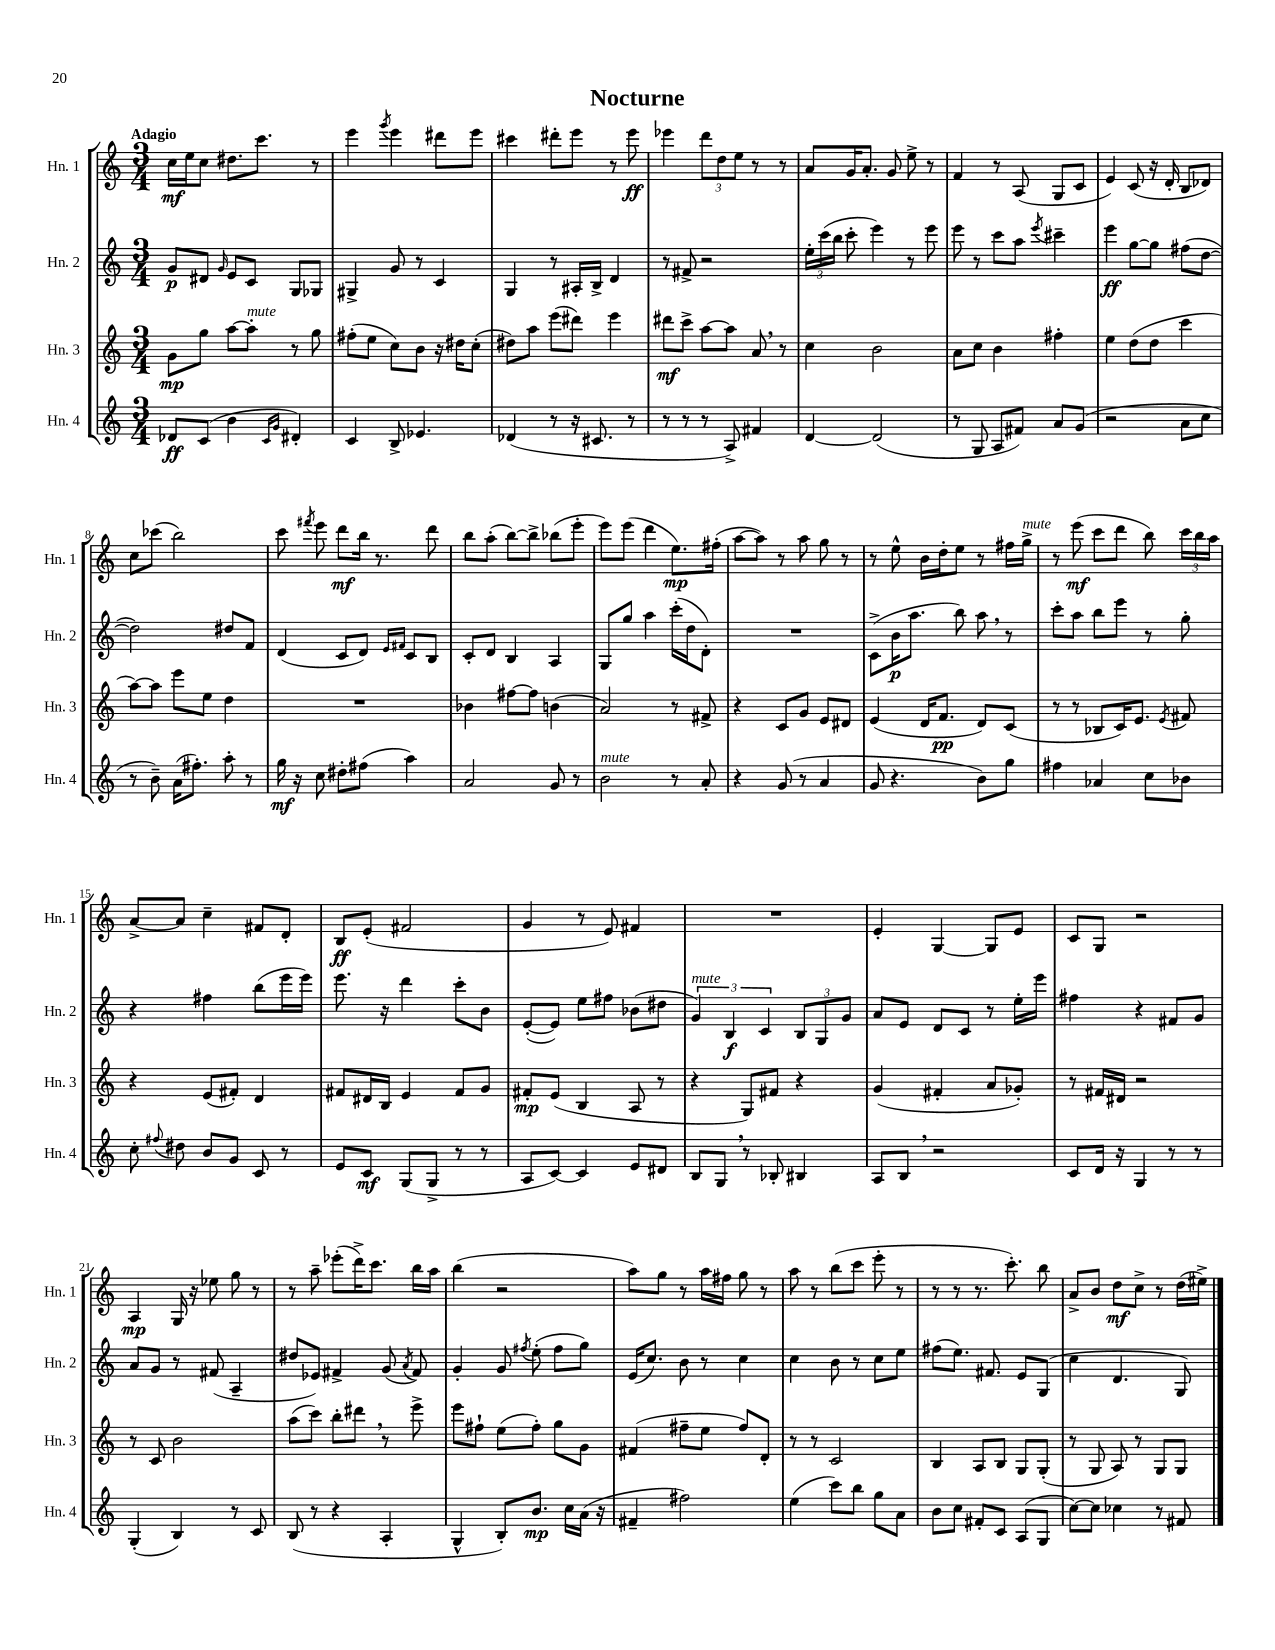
\header { title = "Nocturne" }
<<
\new StaffGroup <<
\new Staff = "s0" \with { instrumentName = "Hn. 1" shortInstrumentName = "Hn. 1" } {
    \clef treble \key c \major \numericTimeSignature \time 3/4 \tempo "Adagio"
    \autoBeamOff c''16[\mf e''16 c''8] dis''8.[ c'''8.] r8 |
    e'''4 \acciaccatura { g'''8 } e'''4 dis'''8[ e'''8] |
    cis'''4 dis'''8[-. e'''8] r8 e'''8\ff |
    ees'''4 \tuplet 3/2 { d'''8[ d''8 e''8] } r8 r8 |
    a'8[ g'16 a'8.]-. g'8 e''8-> r8 |
    f'4 r8 a8( g8[ c'8] |
    e'4) c'8( r16 d'16-. b8[ des'8]) |
    c''8[ ces'''8]( b''2) |
    c'''8 \acciaccatura { fis'''8 } e'''8 d'''8[\mf b''16] r8. d'''8 |
    b''8[ a''8]-.( b''8[~) b''8]-> bes''8[( e'''8]-. |
    e'''8[) e'''8]( d'''4 e''8.[\mp) fis''16]-.( |
    a''8[~ a''8]) r8 a''8 g''8 r8 |
    r8 e''8-^ b'16[ d''16-. e''8] r8 fis''16[ g''16]->^\markup { \italic "mute" } |
    r8 e'''8\mf( c'''8[ d'''8] b''8) \tuplet 3/2 { c'''16[ b''16 a''16] } |
    a'8[~-> a'8] c''4-- fis'8[ d'8]-. |
    b8[\ff e'8]-.( fis'2 |
    g'4 r8 e'8) fis'4 |
    R2. |
    e'4-. g4~ g8[ e'8] |
    c'8[ g8] r2 |
    a4\mp g16 r16 ees''8 g''8 r8 |
    r8 a''8-- ees'''8[-.( d'''16->) c'''8.] b''16[ a''16] |
    b''4( r2 |
    a''8[) g''8] r8 a''16[ fis''16] g''8 r8 |
    a''8 r8 b''8[( c'''8] e'''8-. r8 |
    r8 r8 r8. c'''8.-.) b''8 |
    a'8[-> b'8] d''8[\mf c''8]-> r8 d''16[( eis''16]->) \bar "|." |
}
\new Staff = "s1" \with { instrumentName = "Hn. 2" shortInstrumentName = "Hn. 2" } {
    \clef treble \key c \major \numericTimeSignature \time 3/4
    \autoBeamOff g'8[\p dis'8] \grace { g'16 } e'8[ c'8] g8[ ges8] |
    gis4-> g'8 r8 c'4 |
    g4 r8 ais16[-. b16]-> d'4 |
    r8 fis'8-> r2 |
    \tuplet 3/2 { e''16[-. c'''16( b''16] } c'''8-. e'''4) r8 e'''8 |
    e'''8 r8 c'''8[ a''8] \acciaccatura { e'''8 } cis'''4-- |
    e'''4\ff g''8[~ g''8] fis''8[( d''8]~ |
    d''2) dis''8[ f'8] |
    d'4( c'8[ d'8]) \grace { e'16[ fis'16] } c'8[ b8] |
    c'8[-. d'8] b4 a4 |
    g8[ g''8] a''4 c'''16[-.( d''16 d'8]-.) |
    R2. |
    c'8[->( b'16\p a''8.] b''8) a''8 \breathe r8 |
    c'''8[-. a''8] b''8[ e'''8] r8 g''8-. |
    r4 fis''4 b''8[( e'''16 e'''16]) |
    e'''8. r16 d'''4 c'''8[-. b'8] |
    e'8[~-.( e'8]) e''8[ fis''8] bes'8[( dis''8] |
    \tuplet 3/2 { g'4^\markup { \italic "mute" }) b4\f c'4 } \tuplet 3/2 { b8[ g8 g'8] } |
    a'8[ e'8] d'8[ c'8] r8 e''16[-. e'''16] |
    fis''4 r4 fis'8[ g'8] |
    a'8[ g'8] r8 fis'8( a4-- |
    dis''8[ ees'8]) fis'4-> g'8( \acciaccatura { a'8 } fis'8) |
    g'4-. g'8 \acciaccatura { fis''8 } e''8-.( fis''8[ g''8]) |
    e'16[( c''8.]) b'8 r8 c''4 |
    c''4 b'8 r8 c''8[ e''8] |
    fis''8[( e''8.]) fis'8. e'8[ g8]( |
    c''4 d'4. g8) \bar "|." |
}
\new Staff = "s2" \with { instrumentName = "Hn. 3" shortInstrumentName = "Hn. 3" } {
    \clef treble \key c \major \numericTimeSignature \time 3/4
    \autoBeamOff g'8[\mp g''8] a''8[~ a''8]-.^\markup { \italic "mute" } r8 g''8 |
    fis''8[-.( e''8] c''8[) b'8] r16 dis''16[ c''8]-.( |
    dis''8[) a''8] e'''8[( dis'''8]) e'''4 |
    dis'''8[\mf c'''8]-> a''8[~ a''8] a'8 \breathe r8 |
    c''4 b'2 |
    a'8[ c''8] b'4 fis''4-. |
    e''4 d''8[( d''8] c'''4 |
    a''8[~) a''8] e'''8[ e''8] d''4 |
    R2. |
    bes'4 fis''8[~ fis''8] b'4( |
    a'2) r8 fis'8-> |
    r4 c'8[ g'8] e'8[ dis'8] |
    e'4( d'16[ f'8.]\pp d'8[) c'8]( |
    r8 r8 bes8[ c'16) e'8.] \acciaccatura { e'8 } fis'8 |
    r4 e'8[( fis'8]-.) d'4 |
    fis'8[ dis'16 b16] e'4 fis'8[ g'8] |
    fis'8[-.\mp e'8]( b4 a8 r8 |
    r4 g8[) fis'8] r4 |
    g'4( fis'4-. a'8[ ges'8]-.) |
    r8 fis'16[ dis'16] r2 |
    r8 c'8 b'2 |
    a''8[( c'''8]) b''8[-. dis'''8] \breathe r8 e'''8-> |
    e'''8[ fis''8]-! e''8[( fis''8]-.) g''8[ g'8] |
    fis'4( fis''8[-- e''8] fis''8[) d'8]-. |
    r8 r8 c'2 |
    b4 a8[ b8] g8[ g8]-.( |
    r8 g8 a8) r8 g8[ g8] \bar "|." |
}
\new Staff = "s3" \with { instrumentName = "Hn. 4" shortInstrumentName = "Hn. 4" } {
    \clef treble \key c \major \numericTimeSignature \time 3/4
    \autoBeamOff des'8[\ff c'8]( b'4 \grace { c'16[ g'16] } dis'4-.) |
    c'4 b8-> ees'4. |
    des'4( r8 r16 cis'8. r8 |
    r8 r8 r8 a8->) fis'4 |
    d'4~ d'2( |
    r8 g8 a8[ fis'8]) a'8[ g'8]( |
    r2 a'8[ c''8] |
    r8 b'8--) a'16[( fis''8.]-.) a''8-. r8 |
    g''16\mf r16 c''8 dis''8[-. fis''8]( a''4) |
    a'2 g'8 r8 |
    b'2^\markup { \italic "mute" } r8 a'8-. |
    r4 g'8( r8 a'4 |
    g'8 r4. b'8[) g''8] |
    fis''4 aes'4 c''8[ bes'8] |
    c''8-. \appoggiatura { fis''8 } dis''8 b'8[ g'8] c'8 r8 |
    e'8[ c'8]\mf g8[( g8]-> r8 r8 |
    a8[ c'8]~) c'4 e'8[ dis'8] |
    b8[ g8] \breathe r8 bes8-. bis4 |
    a8[ b8] \breathe r2 |
    c'8[ d'16] r16 g4 r8 r8 |
    g4-.( b4) r8 c'8 |
    b8( r8 r4 a4-. |
    g4-^ b8[-.) b'8.]\mp c''16[ a'16]( r16 |
    fis'4-- fis''2) |
    e''4( c'''8[) b''8] g''8[ a'8] |
    b'8[ c''8] fis'8[-. c'8] a8[( g8] |
    c''8[~) c''8] ces''4 r8 fis'8 \bar "|." |
}
>>
>>
